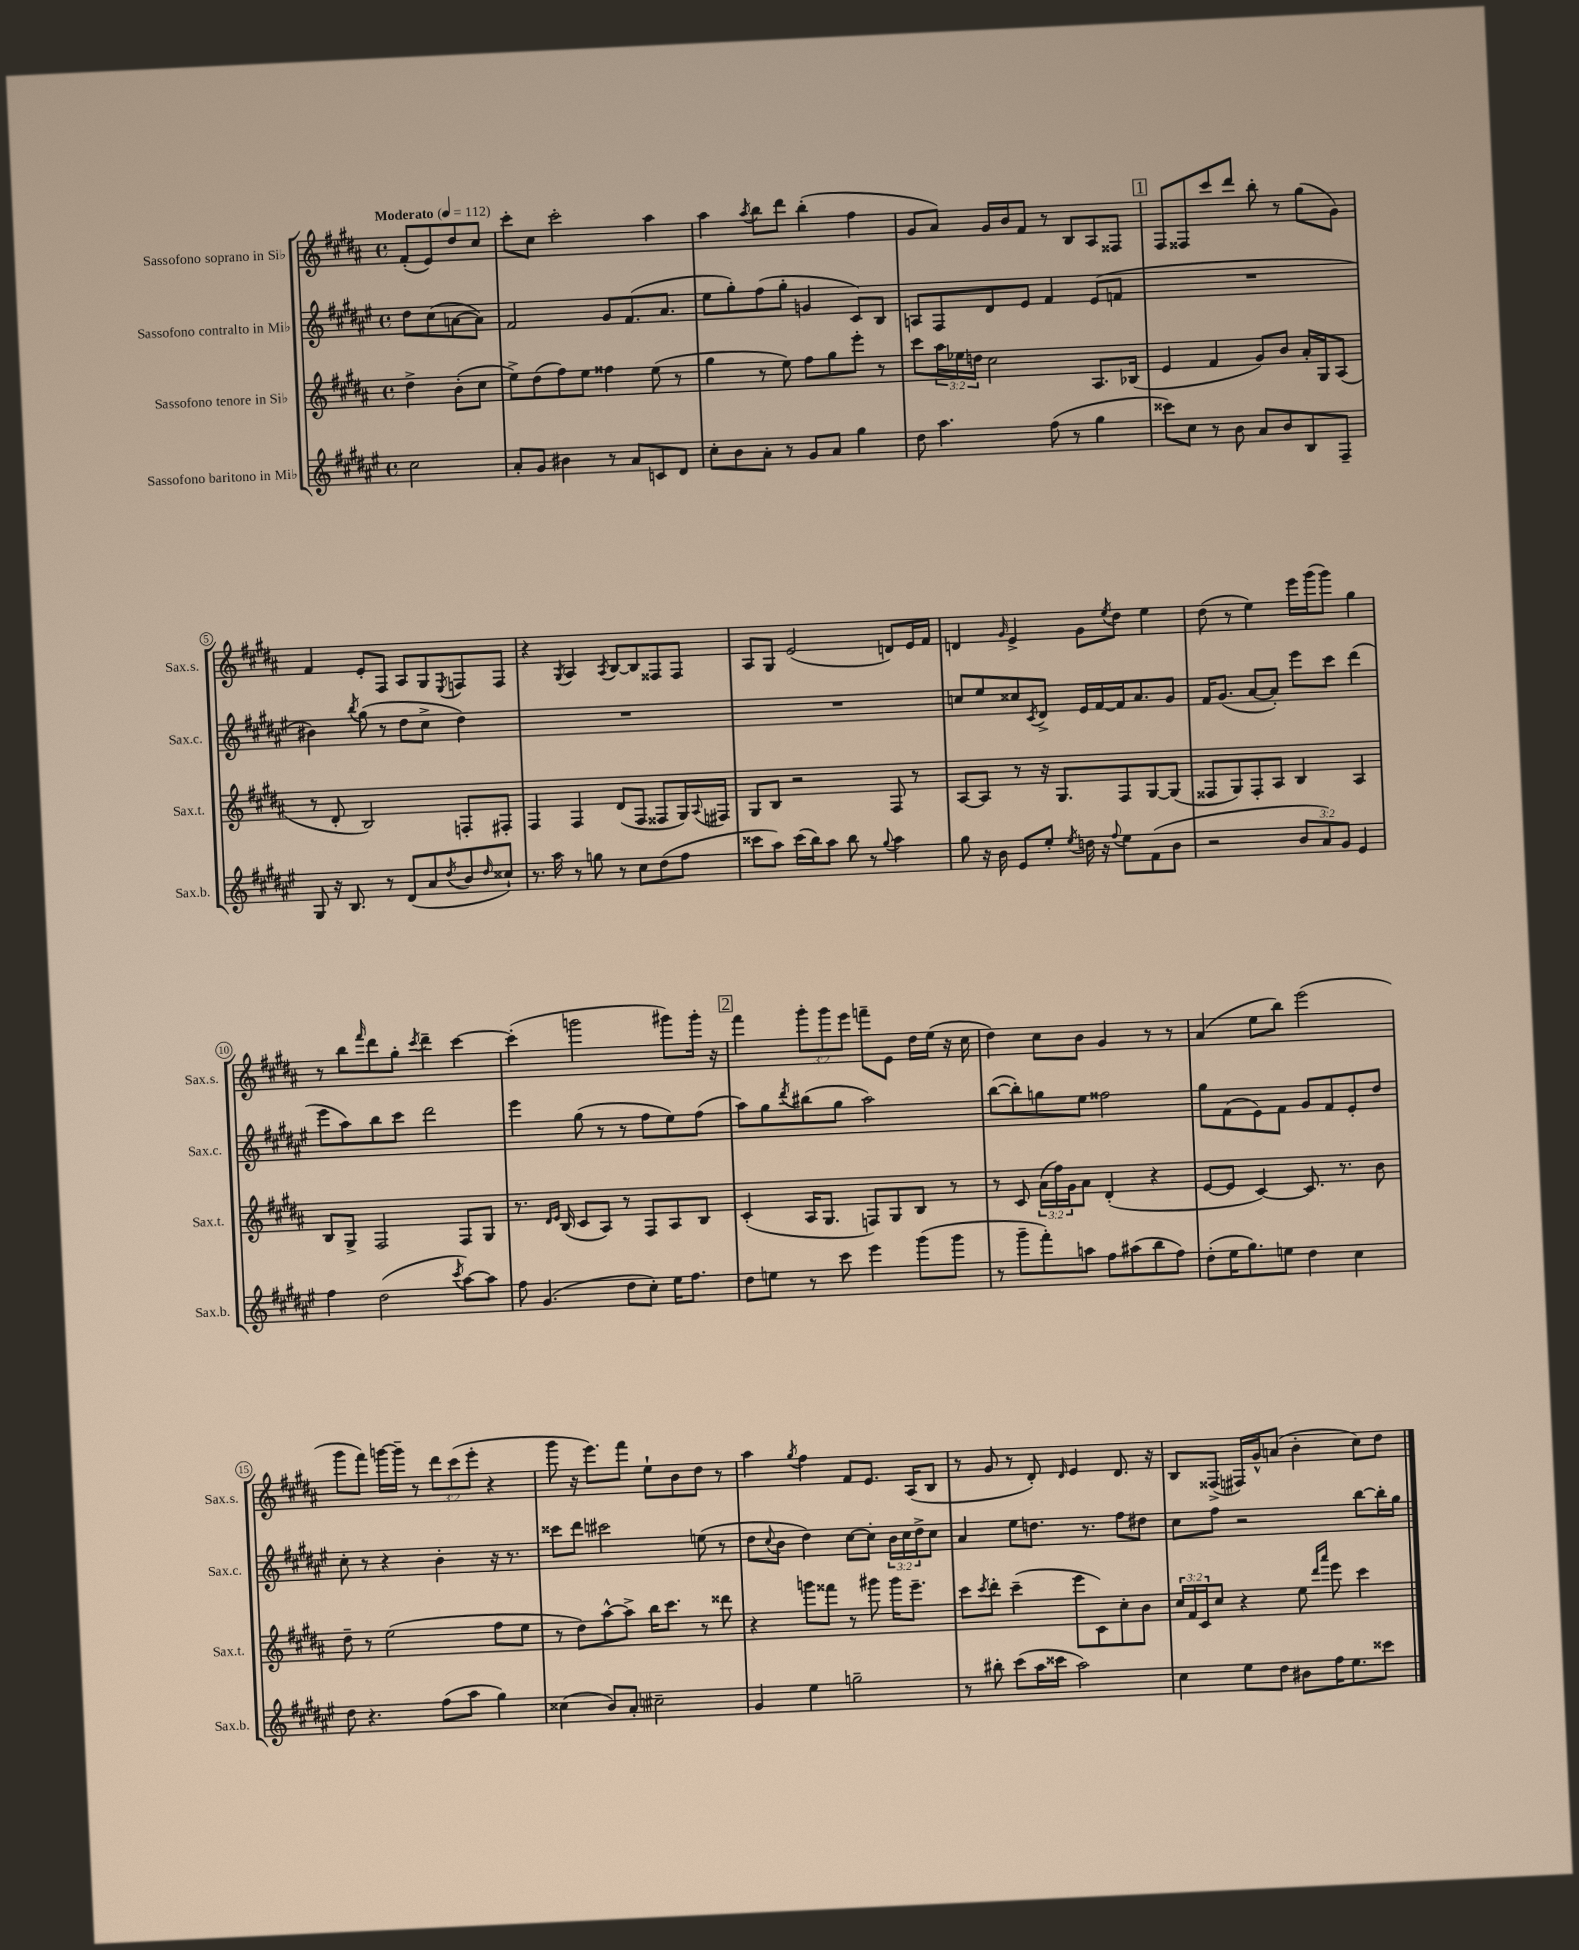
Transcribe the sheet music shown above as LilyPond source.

<<
\new StaffGroup <<
\new Staff = "s0" \with { instrumentName = "Sassofono soprano in Sib" shortInstrumentName = "Sax.s." } {
    \clef treble \key b \major \defaultTimeSignature \time 4/4 \override Staff.TupletNumber.text = #tuplet-number::calc-fraction-text \partial 2 \tempo "Moderato" 4 = 112
    fis'8-.( e'8) dis''8 cis''8 |
    cis'''8-. cis''8 cis'''2-. ais''4 |
    ais''4 \acciaccatura { ais''8 } b''8 dis'''8 b''4-.( fis''4 |
    gis'8 ais'8) gis'16 b'16 fis'8 r8 b8 ais8 fisis8 |
    \mark \markup { \box "1" } fis8 fisis8 cis'''8 dis'''8 b''8-. r8 gis''8( gis'8) |
    fis'4 e'8-. fis8 ais8 gis8 \acciaccatura { e8 } f8 f8 |
    r4 \acciaccatura { gis8 } ais4 \acciaccatura { ais8 } b8~ b8 fisis8 fisis8 |
    ais8 gis8 e'2( d'8) e'16 fis'16 |
    d'4 \grace { gis'16 } e'4-> gis'8 \acciaccatura { e''8 } dis''8 e''4 |
    dis''8( r8 e''4) e'''16 gis'''16( gis'''8) gis''4 |
    r8 b''8 \grace { fis'''16 } dis'''8 gis''8-. \acciaccatura { cis'''8 } dis'''4-- cis'''4~ |
    cis'''4-.( g'''2 gis'''8) gis'''16-. r16 |
    \mark \markup { \box "2" } fis'''4 \tuplet 3/2 { gis'''8-. gis'''8 e'''8 } f'''8-- e'8 dis''16 e''16( r16 cis''16 |
    dis''4) cis''8 b'8 gis'4 r8 r8 |
    ais'4( e''8 b''8) e'''2( |
    gis'''8 fis'''8) g'''16~ g'''16-- r8 \tuplet 3/2 { dis'''8 cis'''8( e'''8-. } r4 |
    gis'''8 r16 e'''8.) fis'''8 e''8-! b'8 dis''8 r8 |
    ais''4 \acciaccatura { gis''8 } fis''4 fis'8 e'8. ais16( b8 |
    r8 gis'8 r8 dis'8-.) \grace { dis'16 } e'4 dis'8. r16 |
    b8 fisis8->( fis16) gis'16-^ a'8( b'4-. cis''8) dis''8 \bar "|." |
}
\new Staff = "s1" \with { instrumentName = "Sassofono contralto in Mib" shortInstrumentName = "Sax.c." } {
    \clef treble \key fis \major \defaultTimeSignature \time 4/4 \override Staff.TupletNumber.text = #tuplet-number::calc-fraction-text \partial 2
    dis''8 cis''8( a'8~ a'8) |
    fis'2 gis'8 fis'8.( ais'8. |
    eis''8 gis''8-.) fis''8( gis''8-. g'4 cis'8) b8 |
    a8 fis8 dis'8 eis'8 fis'4 eis'8( f'8 |
    \mark \markup { \box "1" } R1 |
    bis'4) \acciaccatura { b''8 } gis''8( r8 dis''8 cis''8-> dis''4) |
    R1 |
    R1 |
    c''8 eis''8 cisis''8 \acciaccatura { cis'8 } dis'8-> eis'16 fis'16~ fis'16 ais'8. gis'8 |
    fis'16 gis'8.( ais'8~ ais'8-.) eis'''8 cis'''8 dis'''4( |
    eis'''8 ais''8) b''8 cis'''8 dis'''2 |
    eis'''4 gis''8( r8 r8 fis''8 eis''8) fis''8( |
    \mark \markup { \box "2" } ais''8) gis''8 \acciaccatura { dis'''8 } bis''8( gis''8 ais''2) |
    b''8~( b''8-.) g''8 eis''8 fisis''2 |
    gis''8 fis'8( eis'8) fis'8 gis'8 fis'8 eis'8-. dis''8 |
    cis''8-. r8 r4 b'4-. r16 r8. |
    cisis'''8 dis'''8 cis'''2 e''8( r8 |
    dis''8 \appoggiatura { cis''8 } b'8 dis''4) cis''8~ cis''8-. \tuplet 3/2 { b'16 cis''16 dis''16-> } cis''8 |
    ais'4 eis''8 d''8. r8. fis''8 dis''8 |
    cis''8 fis''8 r2 b''8~ b''16-. gis''16 \bar "|." |
}
\new Staff = "s2" \with { instrumentName = "Sassofono tenore in Sib" shortInstrumentName = "Sax.t." } {
    \clef treble \key b \major \defaultTimeSignature \time 4/4 \override Staff.TupletNumber.text = #tuplet-number::calc-fraction-text \partial 2
    dis''4-> b'8-.( cis''8 |
    e''8->) dis''8( fis''8) e''8 fisis''4 e''8( r8 |
    gis''4 r8 e''8) fis''8 gis''8 e'''8-. r8 |
    cis'''8 \tuplet 3/2 { ais''16 ees''16 d''16 } cis''2 ais8. bes16( |
    \mark \markup { \box "1" } e'4 fis'4 gis'8) b'8 ais'16-. gis16 ais8( |
    r8 dis'8-. b2) f8-. fis8-. |
    fis4 fis4 dis'8( fis8 fisis8 gis16) \appoggiatura { ais8 } fis16 |
    gis8 b8 r2 fis8 r8 |
    ais8~ ais8 r8 r16 gis8. fis8 gis8~ gis8( |
    fisis8 gis8) fisis8-. ais8 b4 ais4 |
    b8 gis8-> fis2 fis8 gis8 |
    r8. \grace { dis'16 e'16 } b16( cis'8 ais8) r8 fis8 ais8 b8 |
    \mark \markup { \box "2" } cis'4-.( ais16 gis8. f8) gis8 b8 r8 |
    r8 cis'8 \tuplet 3/2 { ais'16( fis''16) gis'16 } ais'8 dis'4-.( r4 |
    e'8~ e'8 cis'4~) cis'8. r8. b'8 |
    dis''8-- r8 e''2( fis''8 e''8 |
    r8 dis''8) ais''8~-^ ais''8-> b''16 cis'''8. r8 disis'''8 |
    r4 g'''8 fisis'''8 r8 gis'''8 gis'''16 e'''8.-- |
    cis'''8 \acciaccatura { cis'''8 } dis'''8-. cis'''4--( e'''8 cis'8) cis''8-. b'8 |
    \tuplet 3/2 { cis''16 fis'16 cis'16 } cis''8 r4 e''8 \grace { dis'''16 ais'''16 } e'''8 cis'''4 \bar "|." |
}
\new Staff = "s3" \with { instrumentName = "Sassofono baritono in Mib" shortInstrumentName = "Sax.b." } {
    \clef treble \key fis \major \defaultTimeSignature \time 4/4 \override Staff.TupletNumber.text = #tuplet-number::calc-fraction-text \partial 2
    cis''2 |
    ais'8-. gis'8 bis'4 r8 ais'8 c'8 dis'8 |
    cis''8-. b'8 ais'8-. r8 gis'8 ais'8 gis''4 |
    dis''8 ais''4. fis''8( r8 gis''4 |
    \mark \markup { \box "1" } cisis'''8) cis''8 r8 b'8 ais'8 b'8 b8 fis8-- |
    gis8 r16 b8. r8 dis'8( ais'8 \acciaccatura { dis''8 } b'8 \grace { dis''16 } cisis''8-!) |
    r8. ais''16 r8 g''8 r8 cis''8 dis''8( fis''8 |
    cisis'''8 ais''8) cisis'''16( b''16) ais''8 b''8 r8 \appoggiatura { gis''8 } ais''4 |
    gis''8 r16 b'16 eis'8 eis''8-. \acciaccatura { eis''8 } d''16 r16 \appoggiatura { fis''8 } eis''8 fis'8( b'8 |
    r2 \tuplet 3/2 { b'8 ais'8) gis'8 } eis'4 |
    fis''4 dis''2( \acciaccatura { cis'''8 } ais''8~) ais''8 |
    fis''8 gis'4.( dis''8 cis''8-.) eis''16 fis''8. |
    \mark \markup { \box "2" } dis''8 e''8 r8 cis'''8 eis'''4 gis'''8( gis'''8 |
    r8 gis'''8-- fis'''8-.) a''8 fis''8 ais''8( b''8 fis''8) |
    dis''8-.( eis''16 gis''8.) e''8 dis''4 cis''4 |
    dis''8 r4. fis''8( ais''8 gis''4) |
    cisis''4( b'8) ais'8-. cis''2-- |
    gis'4 eis''4 g''2-- |
    r8 bis''8-. cis'''8( ais''16 cisis'''16 ais''2) |
    cis''4 eis''8 dis''8 bis'8 fis''16 eis''8. cisis'''8 \bar "|." |
}
>>
>>
\layout { \context { \Score \override BarNumber.stencil = #(make-stencil-circler 0.1 0.3 ly:text-interface::print) } }
